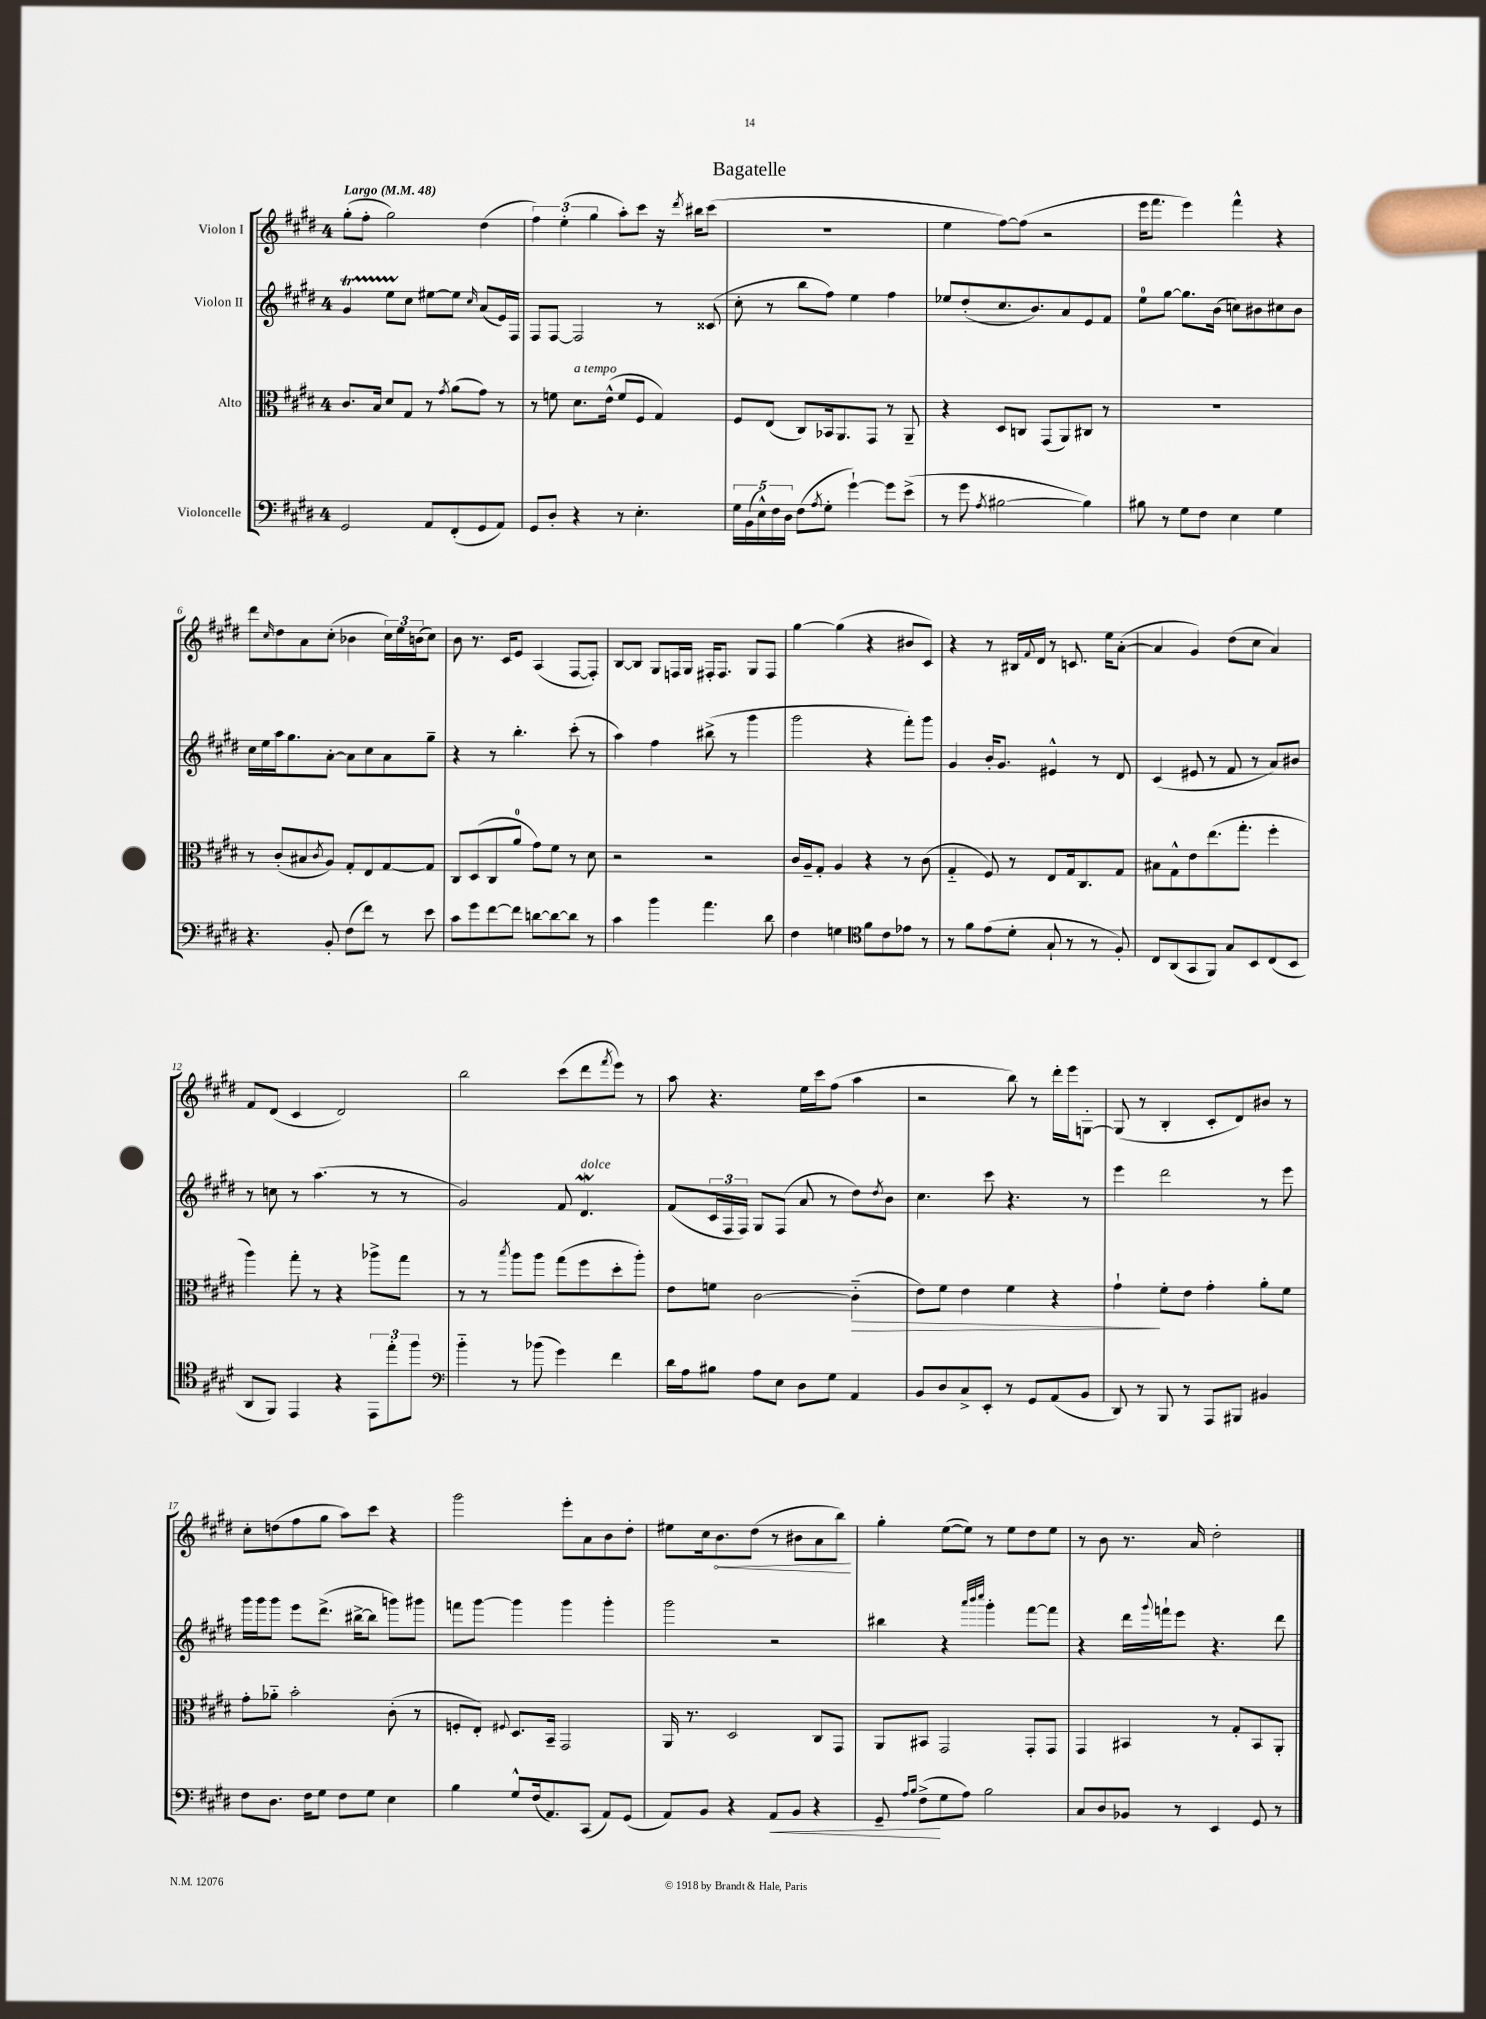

**kern	**kern	**kern	**kern
*staff4	*staff3	*staff2	*staff1
*clefF4	*clefC3	*clefG2	*clefG2
*k[f#c#g#d#]	*k[f#c#g#d#]	*k[f#c#g#d#]	*k[f#c#g#d#]
*M4/4	*M4/4	*M4/4	*M4/4
*MM48	*MM48	*MM48	*MM48
2GG#	8.c#	4g#	(8gg#'
.	.	.	8ff#'
.	16B	.	.
.	8d#	8ee	2gg#)
.	8G#	8cc#	.
8AA	8r	[8ee#	.
.	8qg#	.	.
(8FF#'	(8a	8ee#]	.
.	.	16qqcc#	.
8GG#	8g#)	(8a	(4dd#
8AA)	8r	16e)	.
.	.	16F#	.
=	=	=	=
8GG#	8r	8F#	6ff#)
8D#'	8f	[8F#	.
.	.	.	(6ee'
4r	8.d#	2F#]	.
.	.	.	6gg#
.	(16e^^	.	.
8r	8f	.	8aa')
4.E'	8F#	.	8ccc#
.	4G#)	8r	16r
.	.	.	8qddd#
.	.	.	16bb#
.	.	(8c##	(8ccc#
=	=	=	=
20G#	8F#	8cc#'	1r
(20BB	.	.	.
20E^^)	.	.	.
.	(8E	8r	.
20F#	.	.	.
20D#	.	.	.
(8F#	8C#)	8bb	.
8qA	.	.	.
8G#'	16BB-	8ff#)	.
.	8.AA	.	.
[4g#`)	.	4ee	.
.	8GG#	.	.
8g#]	8r	4ff#	.
(8e^	8AA~	.	.
=	=	=	=
8r	4r	8ee-	4ee
8g#	.	(8dd#'	.
8qA	.	.	.
[2B#	8D#	8.cc#	[8ff#)
.	8C	.	(8ff#]
.	.	8.b)	.
.	(8GG#	.	2r
.	8AA)	8a	.
4B#])	8C#	8e	.
.	8r	8f#	.
=	=	=	=
8B#	1r	8ee	16eee
.	.	.	8.fff#
8r	.	[8gg#	.
8G#	.	8.gg#]	4eee)
8F#	.	.	.
.	.	(16b	.
4E	.	8cc)	4fff#^^
.	.	8b#	.
4G#	.	8cc#	4r
.	.	8b#	.
=	=	=	=
4.r	8r	16cc#	8ddd#
.	.	16ee	.
.	.	.	16qqcc#
.	(8c#'	16aa	8dd#
.	.	8.gg#	.
.	8B#	.	8a
.	8qc#	.	.
8BB'	8A)	[8a'	(8cc#'
(8F#	8G#'	8a]	4b-
8f#)	8E	8cc#	.
8r	[8G#	8a	24cc#)
.	.	.	24ee
.	.	.	(24b
8e	8G#]	8gg#~	8cc#)
=	=	=	=
8c#	8C#	4r	8b
8g#	(8D#	.	8.r
[8f#	8C#	8r	.
.	.	.	16c#
8f#]	8a	4.bb'	8e
[8d	8g#)	.	(4A
8d_	8f#	.	.
8d]	8r	(8ccc#'	[8F#
8r	8d#	8r	8F#'])
=	=	=	=
4c#	2r	4aa)	[8B
.	.	.	8B]
4b	.	4ff#	8G#
.	.	.	16F
.	.	.	16G#
4.a	2r	(8bb#^	16F#'
.	.	.	8.F#
.	.	8r	.
.	.	4ggg#	8G#
8d#	.	.	8F#
=	=	=	=
4F#	16c#	2ggg#	[4gg#
.	16A~	.	.
.	8G#'	.	.
4G	4A	.	(4gg#]
*clefC4	*	*	*
8f#	4r	4r	4r
8c#	.	.	.
8e-	8r	8fff#')	8b#
8r	(8c#	8ggg#	8c#)
=	=	=	=
8r	4G#'~	4g#	4r
8f#	.	.	.
(8e	8F#)	16b'	8r
.	.	8.g#	.
8d#'	8r	.	16B#
.	.	.	8qqf#
.	.	.	16d#
8G#`	8E	4e#^^	8r
8r	16G#	.	8.c
.	8.C#	.	.
8r	.	8r	.
.	.	.	16ee
8F#')	8G#	8d#	([8a'
=	=	=	=
8C#	8B#	(4c#	4a]
(8AA	8G#^^	.	.
8GG#	8e	8e#	4g#)
8FF#)	(8.ee	8r	.
8G#	.	8f#	(8dd#
.	8.gg#'	.	.
8BB	.	8r	8cc#
(8C#	4ff#'	8a)	4a)
8BB	.	8b#	.
=	=	=	=
8AA	4aa)	8r	8f#
8FF#)	.	8cc	(8d#
4EE	8gg#'	8r	4c#
.	8r	(4.aa	.
4r	4r	.	2d#)
12EE	8aa-^	8r	.
12ee'	.	.	.
.	8gg#	8r	.
12ff#	.	.	.
=	=	=	=
*clefF4	*	*	*
4b'~	8r	2g#)	2bb
.	8r	.	.
.	8qbb	.	.
8r	8aa	.	.
(8b-	8aa	.	.
4g#)	(8gg#	8f#	(8ccc#
.	8ff#	4.d#	8ddd#
.	.	.	8qfff#
4f#	8dd#'	.	8eee)
.	8aa')	.	8r
=	=	=	=
16d#	8e	(8f#	8aa
16A	.	.	.
8B#	8f	24c#	4.r
.	.	24F#	.
.	.	24F#)	.
8A	[2c#	8G#	.
8E	.	(8F#	.
8D#	.	8a	16ee
.	.	.	16ccc#
8G#	.	8r	(8ff#
4AA	(4c#'~]	8dd#)	4aa
.	.	8qdd#	.
.	.	8b	.
=	=	=	=
8BB	8e)	4.cc#	2r
8D#	8f#	.	.
8C#^	4e	.	.
8EE'	.	8ccc#	.
8r	4f#	4.r	8bb)
8GG#	.	.	8r
(8AA	4r	.	16ddd#'
.	.	.	16eee
8BB	.	8r	[8G'
=	=	=	=
8DD#)	4g#`	4eee	(8G]
8r	.	.	8r
8BBB	8f#'	2ddd#	4B'
8r	8e	.	.
8AAA	4g#'	.	8c#'
8BBB#	.	.	8d#)
4BB#	8a'	8r	8b#
.	8f#	8eee	8r
=	=	=	=
8F#	8g#'	16ggg#	8cc#'
.	.	16ggg#	.
8.D#	8a-'~	8ggg#	(8dd
.	2b'	8eee	8ff#
16F#	.	.	.
8G#	.	(8.ddd#^	8gg#
8F#	.	.	8aa)
.	.	[16bb#^	.
8G#	.	8bb#]	8ccc#
4E	(8c#'	8ggg)	4r
.	8r	8ggg#	.
=	=	=	=
4B	8F'	8fff	2ggg#
.	8E')	[8ggg#	.
.	8qqF#	.	.
8G#^^	8.D#	4ggg#]	.
(16F#	.	.	.
8.AA)	16BB~	.	.
.	2GG#	4ggg#	8eee'
(8CC#	.	.	8a
8AA)	.	4ggg#'	8b
(8GG#	.	.	8dd#'
=	=	=	=
8AA)	16AA	2ggg#	8ee#
.	8.r	.	.
8BB	.	.	16cc#
.	.	.	8.b
4r	2D#	.	.
.	.	.	(8dd#
8AA	.	2r	8r
8BB	.	.	8b#
4r	8C#	.	8a
.	8GG#	.	8bb)
=	=	=	=
8GG#~	8AA	4bb#	4gg#'
16qqA	.	.	.
16qqB	.	.	.
(8F#^	8BB#	.	.
8G#	2GG#	4r	([8ee
8A)	.	.	8ee])
.	.	32qqaaa	.
.	.	32qqbbb	.
.	.	32qqcccc#	.
2B	.	4ggg#'	8r
.	.	.	8ee
.	8GG#'	[8fff#	8dd#
.	8GG#	8fff#]	8ee
=	=	=	=
8C#	4GG#	4r	8r
8D#	.	.	8b
8BB-	4BB#	16ddd#	8.r
.	.	8qqggg#	.
.	.	16fff`	.
8r	.	8eee	.
.	.	.	16a
4EE	8r	4.r	2dd#'
.	8G#'	.	.
8GG#	8BB#	.	.
8r	8AA'	8ddd#	.
==	==	==	==
*-	*-	*-	*-
